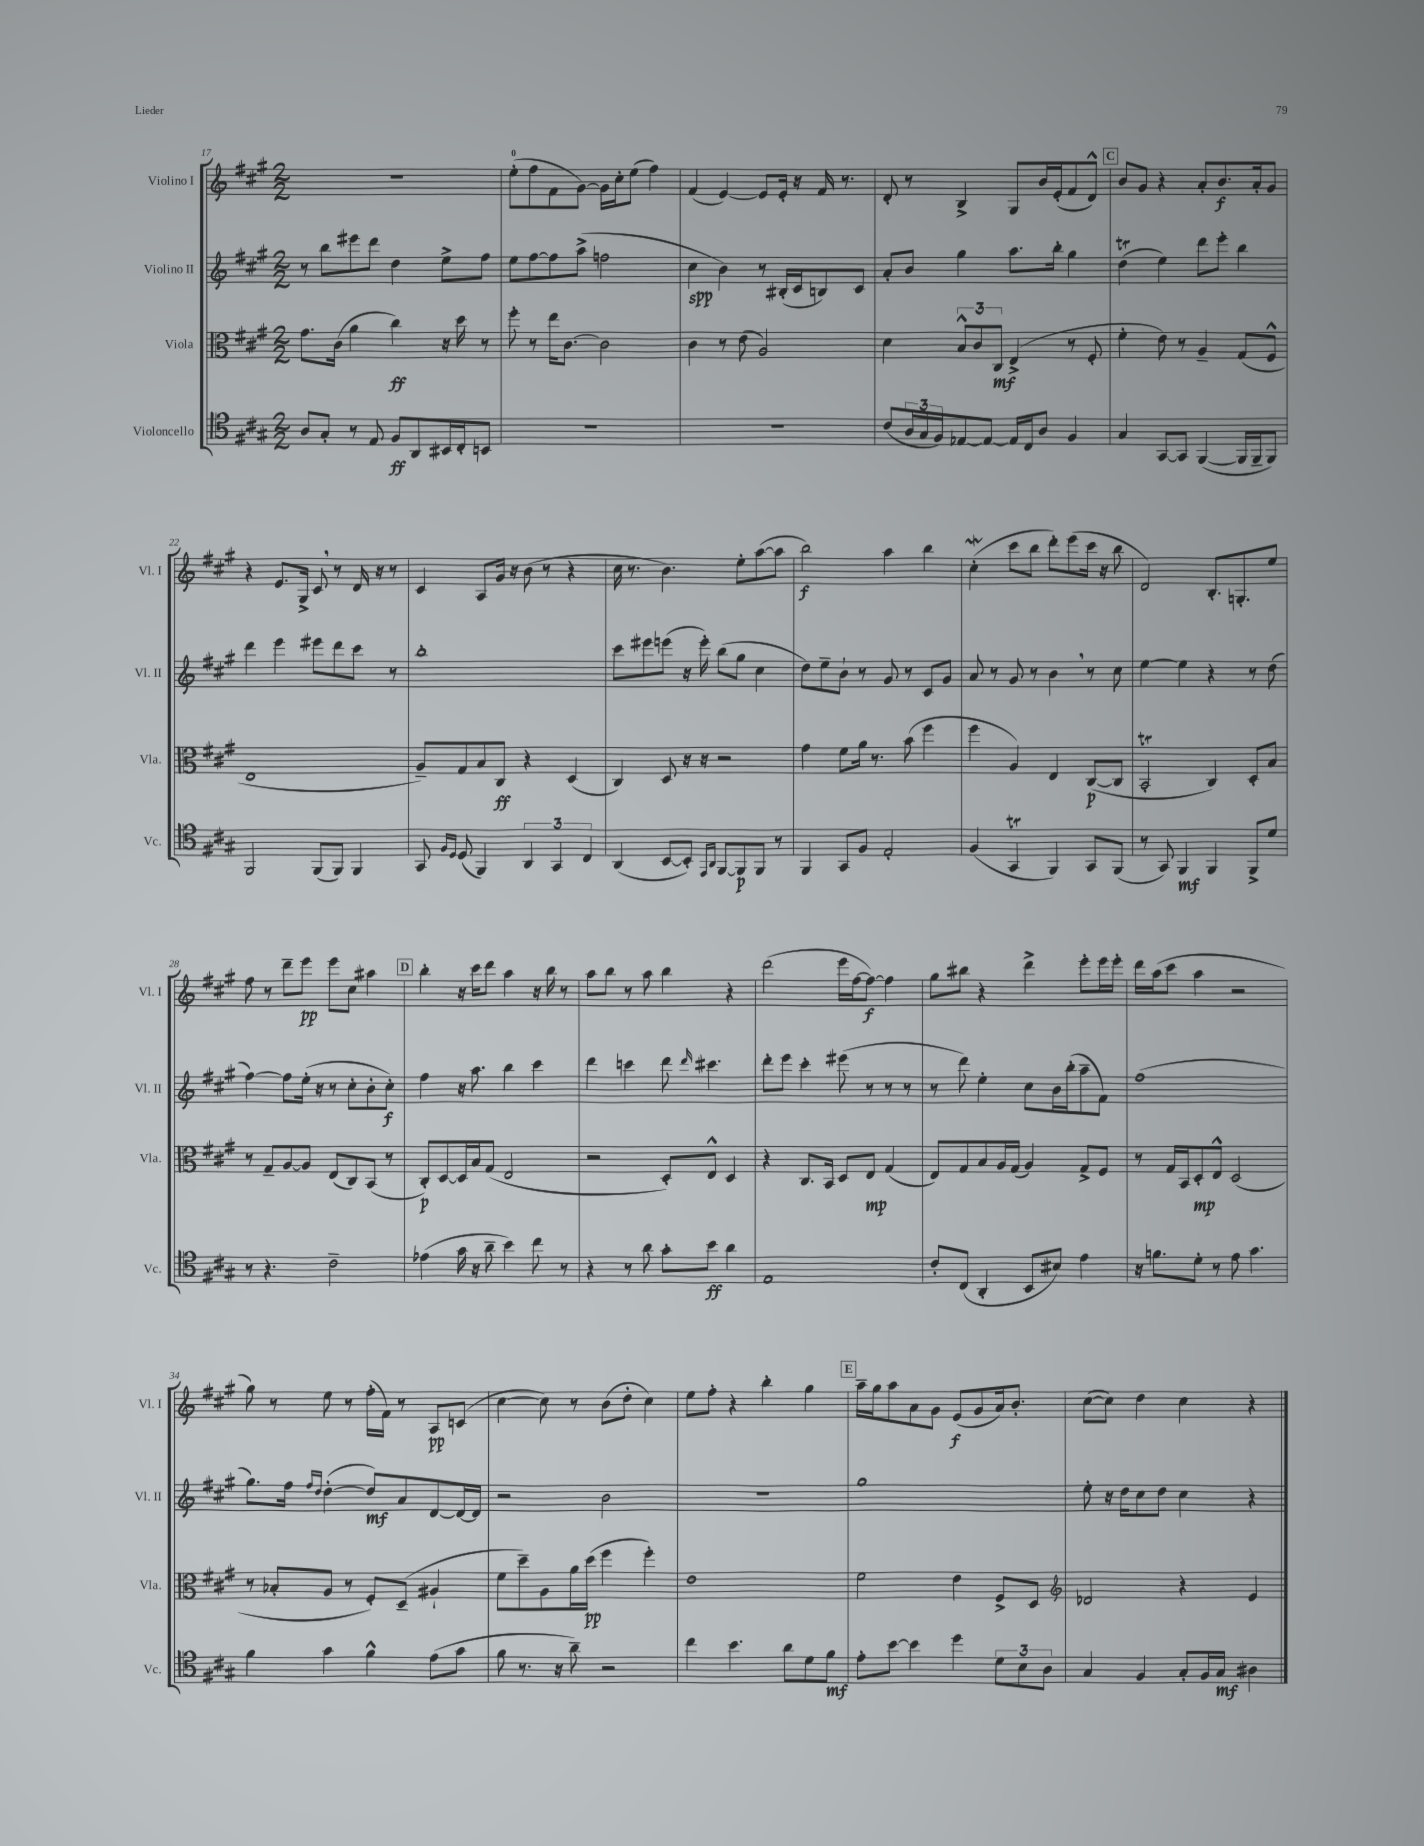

**kern	**dynam	**kern	**dynam	**kern	**dynam	**kern	**dynam
*part4	*part4	*part3	*part3	*part2	*part2	*part1	*part1
*staff4	*staff4	*staff3	*staff3	*staff2	*staff2	*staff1	*staff1
*I"Violoncello	*	*I"Viola	*	*I"Violino II	*	*I"Violino I	*
*I'Vc.	*	*I'Vla.	*	*I'Vl. II	*	*I'Vl. I	*
*clefC4	*	*clefC3	*	*clefG2	*	*clefG2	*
*k[f#c#g#]	*	*k[f#c#g#]	*	*k[f#c#g#]	*	*k[f#c#g#]	*
*M2/2	*	*M2/2	*	*M2/2	*	*M2/2	*
=17	=17	=17	=17	=17	=17	=17	=17
8A/L	.	8.g#\L	.	8r	.	1r	.
8G#'/J	.	.	.	8bb\L	.	.	.
.	.	(16c#\Jk	.	.	.	.	.
8r	.	4a\	.	8eee#X\	.	.	.
8E/	.	.	.	8ddd\J	.	.	.
8F#/L	ff	4cc#\)	ff	4dd\	.	.	.
8AA/	.	.	.	.	.	.	.
16BB#X/L	.	16r	.	8ee^\L	.	.	.
16C#'/J	.	16dd\	.	.	.	.	.
8BBn/J	.	8r	.	8ff#\J	.	.	.
=18	=18	=18	=18	=18	=18	=18	=18
1r	.	8ff#'\	.	8ee\L	.	(8ee'\L	.
.	.	8r	.	[8ff#\	.	8ff#\	.
.	.	16ee\KL	.	8ff#\]	.	8f#\	.
.	.	[8.c#\J	.	.	.	.	.
.	.	.	.	(8aa^\J	.	[8g#\J)	.
.	.	2c#\]	.	2ffn\	.	16g#\LL]	.
.	.	.	.	.	.	16cc#'\J	.
.	.	.	.	.	.	(8ee\J	.
.	.	.	.	.	.	4ff#\)	.
=19	=19	=19	=19	=19	=19	=19	=19
1r	.	4c#\	.	4cc#\	spp	(4f#/	.
.	.	8r	.	4b\)	.	[4e/)	.
.	.	(8e\	.	.	.	.	.
.	.	2A/)	.	8r	.	8e/L]	.
.	.	.	.	(16B#X'/LL	.	16e'/Jk	.
.	.	.	.	16c#/J	.	16r	.
.	.	.	.	8Bn/)	.	16f#/	.
.	.	.	.	.	.	8.r	.
.	.	.	.	8c#/J	.	.	.
=20	=20	=20	=20	=20	=20	=20	=20
(8c#/L	.	4d\	.	8a'/L	.	8d'/	.
24A/L	.	.	.	8b/J	.	8r	.
24G#/	.	.	.	.	.	.	.
24F#/J)	.	.	.	.	.	.	.
[8E-X/	.	12B^^/L	.	4gg#\	.	4B^/	.
.	.	12c#/	.	.	.	.	.
8E-/J_	.	.	.	.	.	.	.
.	.	12C#/J	mf	.	.	.	.
16E-/LL]	.	(4E^/	.	8.aa\L	.	8G#/L	.
16C#/J	.	.	.	.	.	.	.
8A/J	.	.	.	.	.	16b/L	.
.	.	.	.	16bb'\Jk	.	(16e'/J	.
4F#/	.	8r	.	4gg#\	.	8f#/	.
.	.	8F#'/	.	.	.	8d^^/J)	.
!!LO:REH:place=s1:t=C
=21	=21	=21	=21	=21	=21	=21	=21
4G#/	.	4f#'\	.	(4ddT\	.	8b/L	.
.	.	.	.	.	.	8g#/J	.
[8GG#/L	.	8e\)	.	4ee\)	.	4r	.
8GG#/J]	.	8r	.	.	.	.	.
([4FF#/	.	4A~/	.	8ddd\L	.	8a'/L	.
.	.	.	.	8eee'\J	.	8.b/	f
16FF#/LL]	.	(8G#/L	.	4bb\	.	.	.
16FF#~/J	.	.	.	.	.	16a'/k	.
8FF#/J)	.	8F#^^/J	.	.	.	8g#/J	.
!!LO:LB:g=z
=22	=22	=22	=22	=22	=22	=22	=22
2FF#/	.	1E	.	4ddd\	.	4r	.
.	.	.	.	4eee\	.	8.e/L	.
.	.	.	.	.	.	16G#^/Jk	.
(8FF#/L	.	.	.	8eee#X\L	.	8c#,/	.
8FF#/J)	.	.	.	8ddd\	.	8r	.
4FF#/	.	.	.	8ccc#\J	.	16d/	.
.	.	.	.	.	.	16r	.
.	.	.	.	8r	.	8r	.
=23	=23	=23	=23	=23	=23	=23	=23
8GG#/	.	8A~/L)	.	1bb'	.	4c#/	.
16qqF#/LL	.	.	.	.	.	.	.
16qqD/JJ	.	.	.	.	.	.	.
(8D/	.	8G#/	.	.	.	.	.
4FF#/)	.	8B/	.	.	.	8A/L	.
.	.	8C#/J	ff	.	.	16g#/Jk	.
.	.	.	.	.	.	16r	.
6AA/	.	4r	.	.	.	(8b\	.
.	.	.	.	.	.	8r	.
6GG#/	.	.	.	.	.	.	.
.	.	(4D/	.	.	.	4r	.
6C#/	.	.	.	.	.	.	.
=24	=24	=24	=24	=24	=24	=24	=24
(4AA/	.	4C#/)	.	8ccc#\L	.	16cc#\	.
.	.	.	.	.	.	8.r	.
.	.	.	.	8eee#X\	.	.	.
[8BB/L	.	8D/	.	(8eeen\J	.	4.b\)	.
8BB'/J])	.	16r	.	16r	.	.	.
.	.	16r	.	16eee'\)	.	.	.
16qqEE/LL	.	.	.	.	.	.	.
16qqAA/JJ	.	.	.	.	.	.	.
[8FF#/L	.	2r	.	(8bb\L	.	.	.
8FF#/]	p	.	.	8gg#\J	.	8ee'\L	.
8FF#/J	.	.	.	4cc#\	.	([8aa\	.
8r	.	.	.	.	.	8aa\J]	.
=25	=25	=25	=25	=25	=25	=25	=25
4FF#/	.	4g#\	.	8dd\L)	.	2bb\)	f
.	.	.	.	8ee~\	.	.	.
8GG#/L	.	8f#\L	.	8b`\J	.	.	.
8F#/J	.	16a\Jk	.	8r	.	.	.
.	.	8.r	.	.	.	.	.
2E'/	.	.	.	8g#/	.	4aa\	.
.	.	(8b\	.	8r	.	.	.
.	.	4ff#\	.	8c#/L	.	4bb\	.
.	.	.	.	8g#/J	.	.	.
=26	=26	=26	=26	=26	=26	=26	=26
(4F#/	.	4ff#\	.	8a/	.	(4cc#W'\	.
.	.	.	.	8r	.	.	.
4GG#t/	.	4A/)	.	8g#/	.	8ccc#\L	.
.	.	.	.	8r	.	8bb\J	.
4FF#/)	.	4E/	.	4b,\	.	8ddd'\L)	.
.	.	.	.	.	.	(8eee\	.
8GG#/L	.	([8C#/L	p	8r	.	16ccc#\Jk	.
.	.	.	.	.	.	16r	.
(8FF#/J	.	8C#/J]	.	8cc#\	.	8bb\	.
=27	=27	=27	=27	=27	=27	=27	=27
8r	.	2BBT'/	.	[4ee\	.	2d/)	.
8GG#/)	.	.	.	.	.	.	.
4FF#/	mf	.	.	4ee\]	.	.	.
4FF#/	.	4C#/)	.	4r	.	8.B'/L	.
.	.	.	.	.	.	8.Gn'/	.
8FF#^/L	.	8D'/L	.	8r	.	.	.
8d/J	.	8B/J	.	(8dd\	.	8ee/J	.
!!LO:LB:g=z
=28	=28	=28	=28	=28	=28	=28	=28
8r	.	8r	.	[4ff#\)	.	8ff#\	.
4.r	.	8G#~/L	.	.	.	8r	.
.	.	[8A/	.	8ff#\L]	.	8ddd~\L	.
.	.	8A/J]	.	(16ee'\Jk	.	8eee\J	pp
.	.	.	.	16r	.	.	.
2c#~\	.	(8E/L	.	8r	.	8eee\L	.
.	.	8C#/)	.	8cc#'\L	.	8cc#\J	.
.	.	(8BB/J	.	8b'\	.	4aa#X\	.
.	.	8r	.	8cc#'\J)	f	.	.
!!LO:REH:place=s1:t=D
=29	=29	=29	=29	=29	=29	=29	=29
(4e-X\	.	8C#'/L)	p	4ff#\	.	4bb'\	.
.	.	[8D/	.	.	.	.	.
16g#\	.	16D/L]	.	16r	.	16r	.
16r	.	16B/J	.	8.aa\	.	16ccc#\KL	.
8a~\	.	(8G#/J	.	.	.	8ddd\J	.
4b\)	.	2E/	.	4bb\	.	4aa\	.
8cc#\	.	.	.	4ccc#\	.	16r	.
.	.	.	.	.	.	16bb\	.
8r	.	.	.	.	.	8r	.
=30	=30	=30	=30	=30	=30	=30	=30
4r	.	2r	.	4ddd\	.	8aa\L	.
.	.	.	.	.	.	8bb\J	.
8r	.	.	.	4cccn\	.	8r	.
8a\	.	.	.	.	.	8aa\	.
8g#'\L	.	8D'/L)	.	8ddd\	.	4bb\	.
.	.	.	.	16qqddd/	.	.	.
8b\J	ff	8E^^/J	.	4.ccc#X\	.	.	.
4a\	.	4D/	.	.	.	4r	.
=31	=31	=31	=31	=31	=31	=31	=31
1E	.	4r	.	8ddd'\L	.	(2ddd\	.
.	.	.	.	8eee\J	.	.	.
.	.	8.C#/L	.	4ccc#'\	.	.	.
.	.	16BB/Jk	.	.	.	.	.
.	.	8D/L	.	(8eee#X\	.	16eee\LL	.
.	.	.	.	.	.	[16ff#\J	.
.	.	8E/J	mp	8r	.	8ff#\J_)	f
.	.	(4G#/	.	8r	.	4ff#\]	.
.	.	.	.	8r	.	.	.
=32	=32	=32	=32	=32	=32	=32	=32
8c#'/L	.	8E/L)	.	8r	.	8gg#\L	.
(8C#/J	.	8G#/	.	8ddd\)	.	8bb#X\J	.
4AA'/	.	8B/	.	4ee'\	.	4r	.
.	.	16A/L	.	.	.	.	.
.	.	(16G#/JJ	.	.	.	.	.
8BB/L	.	4A/)	.	8cc#\L	.	4ddd^\	.
8B#X/J)	.	.	.	16b\L	.	.	.
.	.	.	.	(16bb'\J	.	.	.
4e\	.	8G#^/L	.	8aa~\	.	8eee'\L	.
.	.	8F#/J	.	8f#\J)	.	16eee\L	.
.	.	.	.	.	.	16eee'\JJ	.
=33	=33	=33	=33	=33	=33	=33	=33
16r	.	8r	.	(1ff#	.	16ddd\LL	.
8.fn\L	.	.	.	.	.	(16aa\J	.
.	.	16G#/LL	.	.	.	8ccc#\J	.
.	.	16BB/J	.	.	.	.	.
8d'\J	.	8D'/	mp	.	.	4aa\	.
8r	.	8E^^/J	.	.	.	.	.
8e\	.	(2D/	.	.	.	2r	.
4.g#\	.	.	.	.	.	.	.
!!LO:LB:g=z
=34	=34	=34	=34	=34	=34	=34	=34
4f#\	.	8r	.	8.gg#\L)	.	8gg#\)	.
.	.	8B-X'/L	.	.	.	8r	.
.	.	.	.	16ff#\Jk	.	.	.
.	.	.	.	16qqff#/LL	.	.	.
.	.	.	.	16qqdd/JJ	.	.	.
4g#\	.	8A/J	.	([4dd'\	.	8ee\	.
.	.	8r	.	.	.	8r	.
4f#^^\	.	8F#'/L)	.	8dd/L])	mf	(16ff#'\LL	.
.	.	.	.	.	.	16f#\JJ)	.
.	.	(8D~/J	.	8a/	.	8r	.
(8e\L	.	4A#X`/	.	[8d/	.	8A/L	pp
8g#\J	.	.	.	16d/L_	.	(8cn/J	.
.	.	.	.	16d/JJ]	.	.	.
=35	=35	=35	=35	=35	=35	=35	=35
8f#\	.	8f#\L	.	2r	.	[4cc#\	.
8.r	.	8dd~\)	.	.	.	.	.
.	.	8A\	.	.	.	8cc#\])	.
16r	.	.	.	.	.	.	.
8a~\)	.	16a\L	.	.	.	8r	.
.	.	(16dd\JJ	pp	.	.	.	.
2r	.	4ff#\	.	2b\	.	(8b\L	.
.	.	.	.	.	.	8dd'\J	.
.	.	4ff#'\)	.	.	.	4cc#\)	.
=36	=36	=36	=36	=36	=36	=36	=36
4cc#\	.	1e	.	1r	.	8ee\L	.
.	.	.	.	.	.	8ff#'\J	.
4.b\	.	.	.	.	.	4r	.
.	.	.	.	.	.	4bb'\	.
8a\L	.	.	.	.	.	.	.
8d\	.	.	.	.	.	4gg#\	.
8f#\J	mf	.	.	.	.	.	.
!!LO:REH:place=s1:t=E
=37	=37	=37	=37	=37	=37	=37	=37
8e'\L	.	2f#\	.	1gg#	.	16aa~\LL	.
.	.	.	.	.	.	16gg#\J	.
[8b\J	.	.	.	.	.	8aa\	.
4b\]	.	.	.	.	.	8a\	.
.	.	.	.	.	.	8g#\J	.
4dd\	.	4e\	.	.	.	(8e/L	f
.	.	.	.	.	.	8g#/	.
12d\L	.	8F#^/L	.	.	.	16a/k)	.
.	.	.	.	.	.	8.b'/J	.
12B\	.	.	.	.	.	.	.
.	.	8D/J	.	.	.	.	.
12A\J	.	.	.	.	.	.	.
=38	=38	=38	=38	=38	=38	=38	=38
*	*	*clefG2	*	*	*	*	*
4G#/	.	2d-X/	.	8ee'\	.	([8cc#\L	.
.	.	.	.	16r	.	8cc#\J])	.
.	.	.	.	16dd\KL	.	.	.
4F#/	.	.	.	8cc#\	.	4dd\	.
.	.	.	.	8dd\J	.	.	.
8G#'/L	.	4r	.	4cc#\	.	4cc#\	.
16F#/L	.	.	.	.	.	.	.
16G#/JJ	mf	.	.	.	.	.	.
4A#X\	.	4e/	.	4r	.	4r	.
==	==	==	==	==	==	==	==
*-	*-	*-	*-	*-	*-	*-	*-
